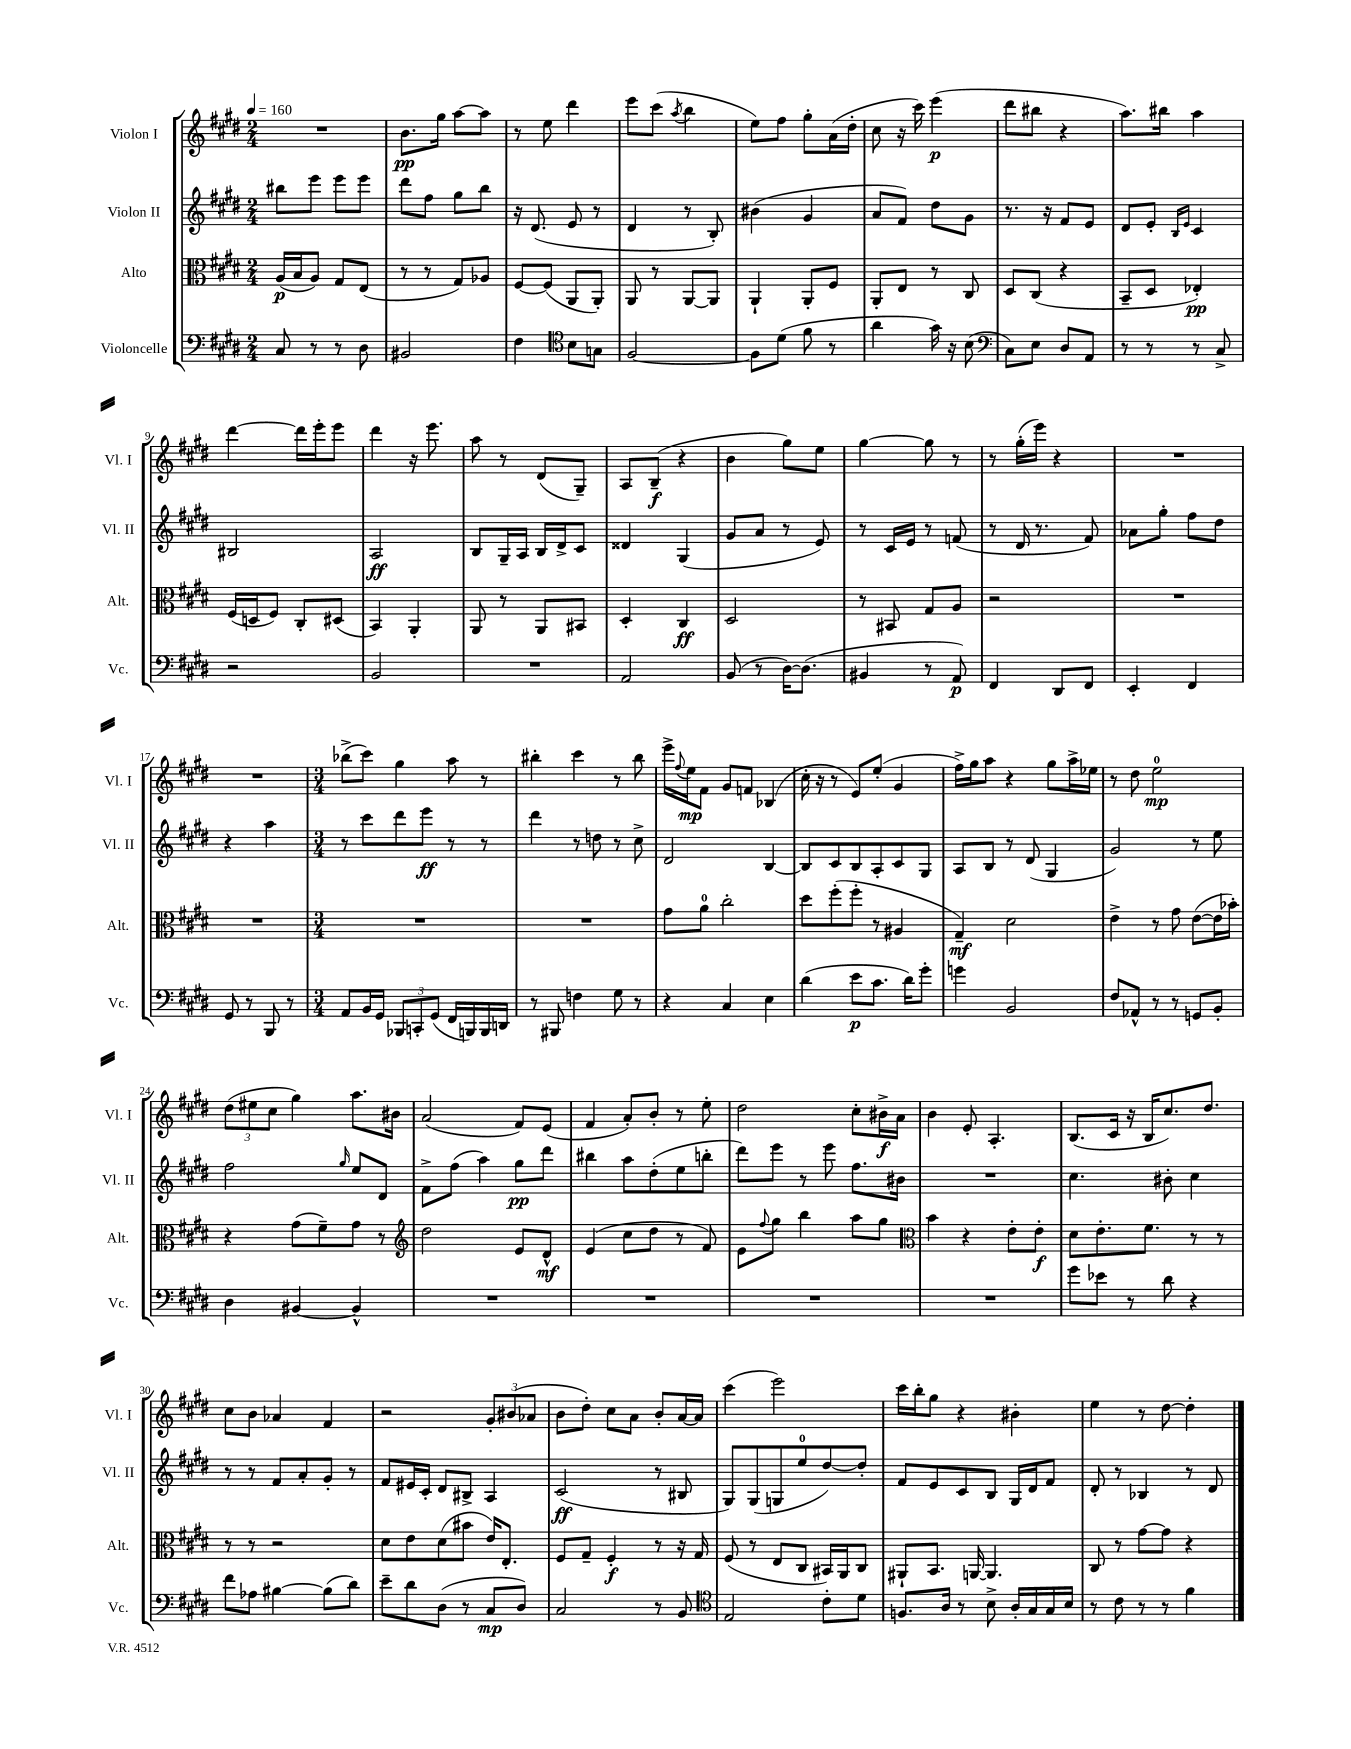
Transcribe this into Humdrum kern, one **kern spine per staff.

**kern	**kern	**kern	**kern
*staff4	*staff3	*staff2	*staff1
*clefF4	*clefC3	*clefG2	*clefG2
*k[f#c#g#d#]	*k[f#c#g#d#]	*k[f#c#g#d#]	*k[f#c#g#d#]
*M2/4	*M2/4	*M2/4	*M2/4
*MM160	*MM160	*MM160	*MM160
8C#/	(16A/LL	8bb#\L	2r
.	16B/J	.	.
8r	8A/J)	8eee\J	.
8r	8G#/L	8eee\L	.
8D#\	(8E/J	8eee\J	.
=	=	=	=
2BB#/	8r	8ddd#\L	8.b\L
.	8r	8ff#\J	.
.	.	.	16gg#\Jk
.	8G#/L)	8gg#\L	[8aa\L
.	8A-/J	8bb\J	8aa\]J
=	=	=	=
4F#\	[8F#/L	16r	8r
.	.	(8.d#/	.
.	(8F#/]J	.	8ee\
*clefC4	*	*	*
8B\L	8AA/L	8e/	4ddd#\
8G\J	8AA'/J)	8r	.
=	=	=	=
[2F#/	8AA/	4d#/	8eee\L
.	8r	.	(8ccc#\J
.	.	.	8qaa/
.	[8AA/L	8r	4bb\
.	8AA/]J	8B'/)	.
=	=	=	=
8F#\]L	4AA`/	(4b#\	8ee\L)
(8d#\J	.	.	8ff#\J
8f#\	8AA'/L	4g#/	8gg#'\L
8r	8F#/J	.	(16a\L
.	.	.	16dd#'\JJ
=	=	=	=
4a\	8AA'/L	8a/L	8cc#\
.	8E/J	8f#/J)	16r
.	.	.	16ccc#\)
16g#\)	8r	8dd#\L	(4eee\
16r	.	.	.
(8B\	8C#/	8g#\J	.
=	=	=	=
*clefF4	*	*	*
8C#\L)	8D#/L	8.r	8ddd#\L
8E\J	(8C#/J	.	8bb#\J
.	.	16r	.
8D#/L	4r	8f#/L	4r
8AA/J	.	8e/J	.
=	=	=	=
8r	8BB~/L	8d#/L	8.aa\L)
8r	8D#/J	8e'/J	.
.	.	.	16bb#\Jk
.	.	16qqB/LL	.
.	.	16qqe/JJ	.
8r	4E-'/)	4c#/	4aa\
8C#^/	.	.	.
=	=	=	=
2r	(16F#/LL	2B#/	[4ddd#\
.	16D/J	.	.
.	8F#/J)	.	.
.	8C#'/L	.	16ddd#\]LL
.	.	.	16eee'\J
.	(8D#/J	.	8eee\J
=	=	=	=
2BB/	4BB/)	2A/	4ddd#\
.	4AA'/	.	16r
.	.	.	8.eee\
=	=	=	=
2r	8AA/	8B/L	8aa\
.	8r	16G#~/L	8r
.	.	16A/JJ	.
.	8AA/L	16B/LL	(8d#/L
.	.	16d#^/J	.
.	8BB#/J	8c#/J	8G#~/J)
=	=	=	=
2AA/	4D#'/	4d##/	8A/L
.	.	.	(8B~/J
.	4C#/	(4G#/	4r
=	=	=	=
(8BB/	2D#/	8g#/L	4b\
8r	.	8a/J	.
[16D#\LK)	.	8r	8gg#\L)
(8.D#\]J	.	.	.
.	.	8e/)	8ee\J
=	=	=	=
4BB#/	8r	8r	[4gg#\
.	8BB#/	16c#/LL	.
.	.	16e/JJ	.
8r	8G#/L	8r	8gg#\]
8AA/)	8A/J	(8f/	8r
=	=	=	=
4FF#/	2r	8r	8r
.	.	16d#/	(16gg#'\LL
.	.	8.r	16eee\JJ)
8DD#/L	.	.	4r
8FF#/J	.	8f#/)	.
=	=	=	=
4EE'/	2r	8a-\L	2r
.	.	8gg#'\J	.
4FF#/	.	8ff#\L	.
.	.	8dd#\J	.
=	=	=	=
8GG#/	2r	4r	2r
8r	.	.	.
8BBB/	.	4aa\	.
8r	.	.	.
=	=	=	=
*M3/4	*M3/4	*M3/4	*M3/4
8AA/L	2.r	8r	(8bb-^\L
16BB/L	.	8ccc#\L	8ccc#\J)
16GG#/JJ	.	.	.
12BBB-/L	.	8ddd#\	4gg#\
12CC'/	.	.	.
.	.	8eee\J	.
(12GG#/J	.	.	.
16FF#/LL	.	8r	8aa\
16BBB/)	.	.	.
16BBB/	.	8r	8r
16DD/JJ	.	.	.
=	=	=	=
8r	2.r	4ddd#\	4bb#'\
8BBB#/	.	.	.
4F\	.	8r	4ccc#\
.	.	8dd\	.
8G#\	.	8r	8r
8r	.	8cc#^\	8bb#\
=	=	=	=
4r	8g#\L	2d#/	16eee^\LL
.	.	.	8qqff#/
.	.	.	16ee\J
.	8a\J	.	8f#\J
4C#/	2cc#'\	.	8g#/L
.	.	.	8f/J
4E\	.	[4B/	(4B-/
=	=	=	=
(4d#\	8dd#\L	8B/]L	16cc#'\
.	.	.	16r
.	(8ff#'\	8c#/	8r
8e\L	8ff#'\J	8B/	8e/L)
8.c#\J	8r	8A'/	(8ee'/J
.	4A#/	8c#/	4g#/
16d#\LK)	.	.	.
8g#'\J	.	8G#/J	.
=	=	=	=
4g\	4G#~/)	8A/L	16ff#^\LL)
.	.	.	16gg#\J
.	.	8B/J	8aa\J
2BB/	2d#\	8r	4r
.	.	(8d#/	.
.	.	4G#/	8gg#\L
.	.	.	16aa^\L
.	.	.	16ee-\JJ
=	=	=	=
8F#/L	4e^\	2g#/)	8r
8AA-^^/J	.	.	8dd#\
8r	8r	.	2ee\
8r	8g#\	.	.
8GG/L	([8e\L	8r	.
8BB'/J	16e\]L	8ee\	.
.	16b-'\JJ)	.	.
=	=	=	=
4D#\	4r	2ff#\	(12dd#\L
.	.	.	12ee#\
.	.	.	12cc#\J
[4BB#/	(8g#\L	.	4gg#\)
.	8f#~\)	.	.
.	.	16qqgg#/	.
4BB#^^/]	8g#\J	8ee/L	8.aa\L
.	8r	8d#/J	.
.	.	.	16b#\Jk
=	=	=	=
*	*clefG2	*	*
2.r	2dd#\	8f#^\L	(2a/
.	.	(8ff#\J	.
.	.	4aa\)	.
.	8e/L	8gg#\L	8f#/L)
.	8d#^^/J	8ddd#\J	(8e/J
=	=	=	=
2.r	(4e/	4bb#\	4f#/
.	8cc#\L	8aa\L	8a'/L)
.	8dd#\J	(8dd#'\	8b'/J
.	8r	8ee\	8r
.	8f#/)	8bb'\J	8ee'\
=	=	=	=
2.r	8e\L	8ddd#\L)	2dd#\
.	8qqff#/	.	.
.	8gg#\J	8eee\J	.
.	4bb\	8r	.
.	.	8eee\	.
.	8aa\L	8.ff#\L	8cc#'\L
.	8gg#\J	.	16b#^\L
.	.	16b#\Jk	16a\JJ
=	=	=	=
*	*clefC3	*	*
2.r	4b\	2.r	4b\
.	4r	.	8e'/
.	.	.	4.A'/
.	8e'\L	.	.
.	8e'\J	.	.
=	=	=	=
8g#\L	8d#\L	4.cc#\	(8.B/L
8e-\J	8.e'\	.	.
.	.	.	16c#/Jk
8r	.	.	16r
.	8.f#\J	.	16B/LK
8d#\	.	8b#'\	8.cc#/)
4r	8r	4cc#\	.
.	.	.	8.dd#/J
.	8r	.	.
=	=	=	=
8f#\L	8r	8r	8cc#\L
8A-\J	8r	8r	8b\J
[4B#\	2r	8f#/L	4a-/
.	.	8a'/	.
(8B#\]L	.	8g#'/J	4f#/
8d#\J)	.	8r	.
=	=	=	=
8e~\L	8d#\L	8f#/L	2r
8d#\	8e\	16e#/L	.
.	.	16c#'/JJ	.
(8D#\J	(8d#\	8d#/L	.
8r	8b#\J	8B#^/J	.
8C#/L	16e/LK)	4A/	12g#'/L
.	8.E'/J	.	.
.	.	.	(12b#/
8D#/J)	.	.	.
.	.	.	12a-/J
=	=	=	=
2C#/	8F#/L	(2c#/	8b\L
.	8G#~/J	.	8dd#'\J)
.	4F#'/	.	8cc#\L
.	.	.	8a\J
8r	8r	8r	8b'/L
8BB/	16r	8B#/	[16a/L
.	16G#/	.	16a/]JJ
=	=	=	=
*clefC4	*	*	*
2E/	(8F#/	8G#/L)	(4ccc#\
.	8r	(8G#/	.
.	8E/L	8G/	2eee\)
.	8C#/J	8ee/	.
8c#'\L	16BB#/LL)	[8dd#/)	.
.	16AA/J	.	.
8d#\J	8C#/J	8dd#'/]J	.
=	=	=	=
8.F/L	8AA#`/L	8f#/L	16ccc#\LL
.	.	.	16bb'\J
.	8.BB/J	8e/	8gg#\J
16A/Jk	.	.	.
8r	.	8c#/	4r
.	[16AA/	.	.
8B^\	4.AA/]	8B/J	.
16A'/LL	.	16G#/LL	4b#'\
16G#/	.	16d#/J	.
16G#/	.	8f#/J	.
16B/JJ	.	.	.
=	=	=	=
8r	8C#/	8d#'/	4ee\
8c#\	8r	8r	.
8r	[8g#\L	4B-/	8r
8r	8g#\]J	.	[8dd#\
4f#\	4r	8r	4dd#'\]
.	.	8d#/	.
==	==	==	==
*-	*-	*-	*-
